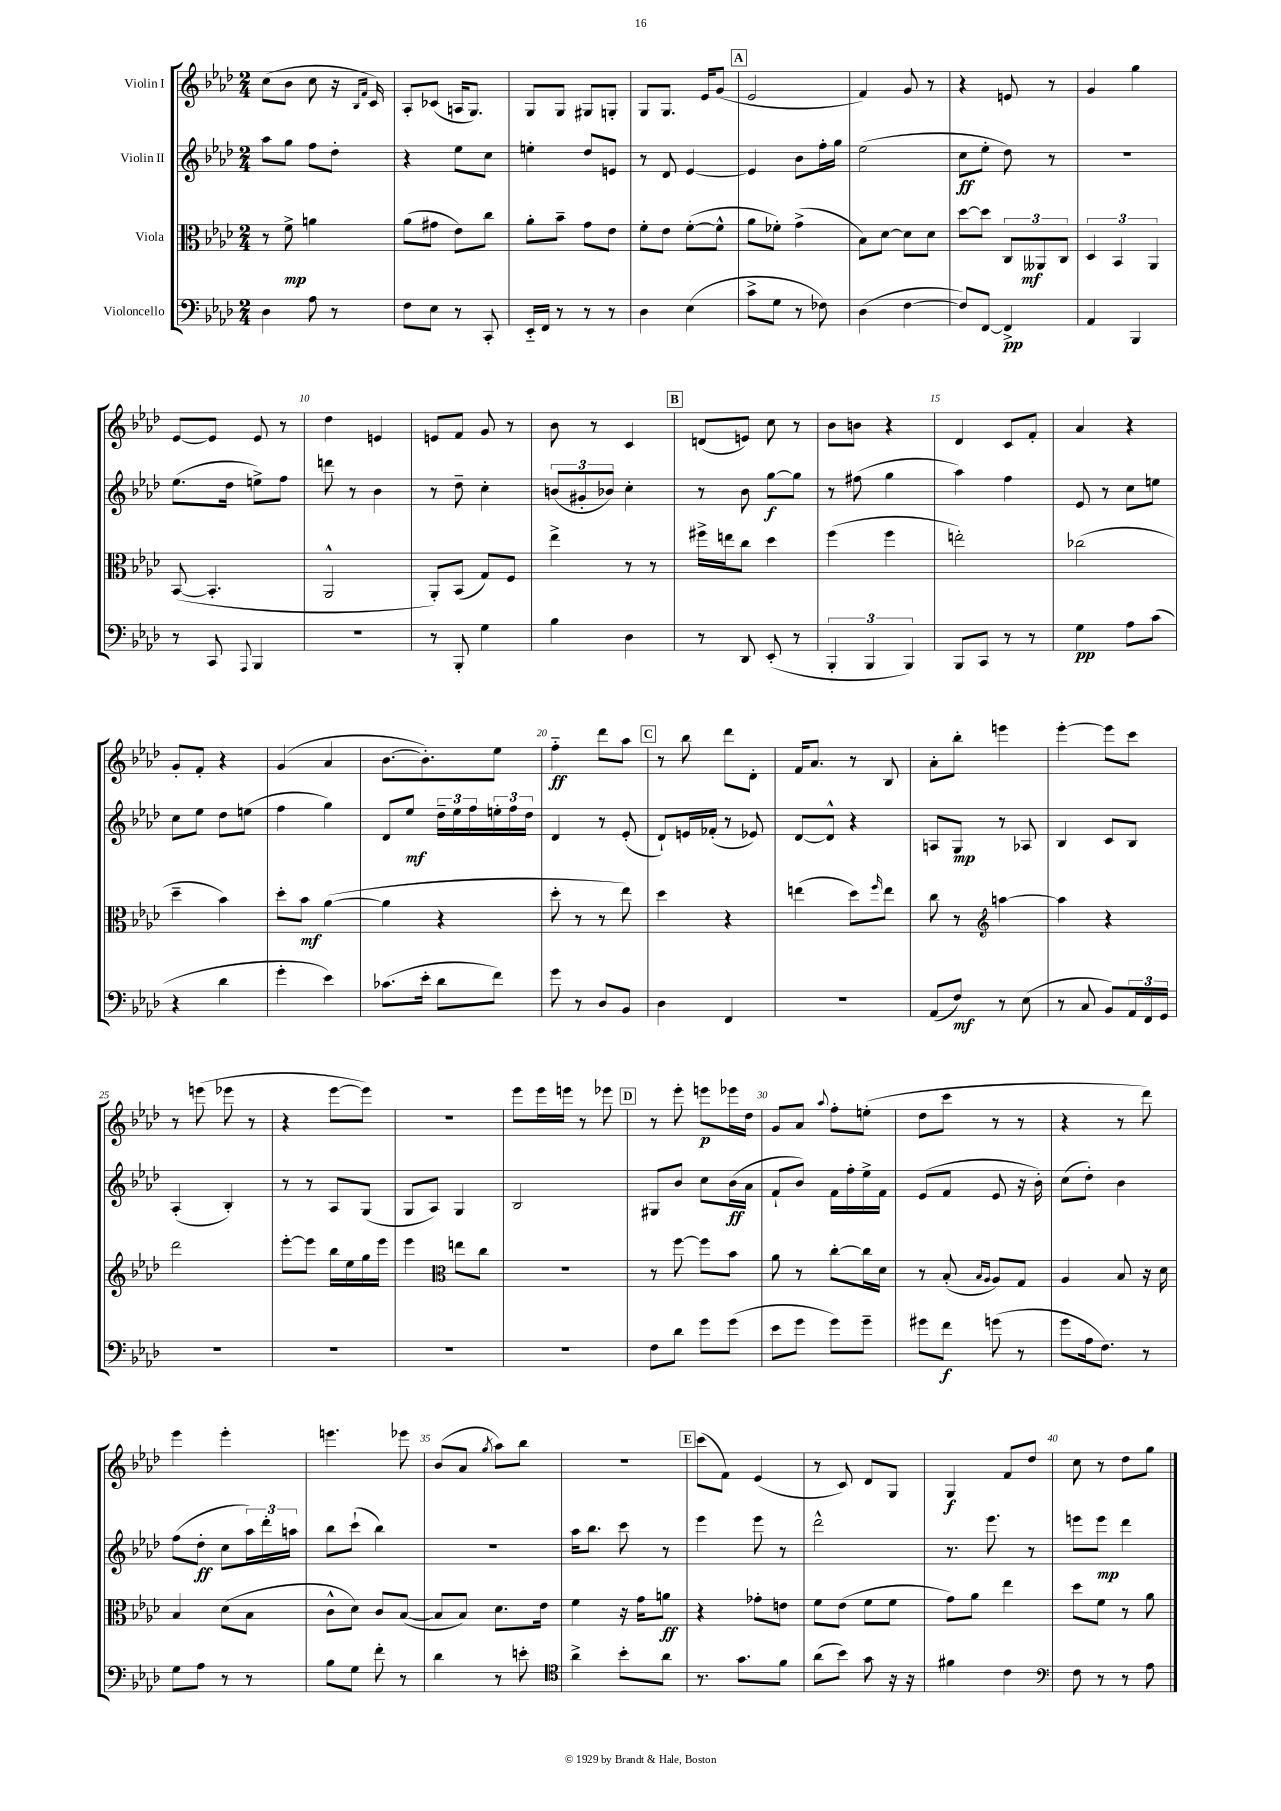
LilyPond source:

<<
\new StaffGroup <<
\new Staff = "s0" \with { instrumentName = "Violin I" } {
    \clef treble \key aes \major \numericTimeSignature \time 2/4
    c''8( bes'8 c''8 r16 \grace { bes16 f'16 } c'16) |
    aes8-. ces'8( a16 g8.) |
    g8 g8 gis8 g8-. |
    g8 g8. ees'16 g'8( |
    \mark \markup { \box "A" } ees'2 |
    f'4) g'8 r8 |
    r4 e'8 r8 |
    g'4 g''4 |
    ees'8~ ees'8 ees'8 r8 |
    des''4 e'4 |
    e'8 f'8 g'8 r8 |
    bes'8 r8 c'4 |
    \mark \markup { \box "B" } d'8( e'8) c''8 r8 |
    bes'8 b'8 r4 |
    des'4 c'8 f'8-. |
    aes'4 r4 |
    g'8-. f'8-. r4 |
    g'4( aes'4 |
    bes'8.~ bes'8.-.) ees''8 |
    f''4-_\ff des'''8 aes''8 |
    \mark \markup { \box "C" } r8 bes''8 des'''8 des'8-. |
    f'16 aes'8. r8 bes8 |
    aes'8-. bes''8-. e'''4 |
    ees'''4~-. ees'''8 c'''8 |
    r8 e'''8( ees'''8 r8 |
    r4 ees'''8~ ees'''8) |
    R2 |
    ees'''8 ees'''16 e'''16 r8 ees'''8 |
    \mark \markup { \box "D" } r8 ees'''8-. e'''8\p ees'''16 des''16 |
    g'8 aes'8 \appoggiatura { aes''8 } f''8-. e''8-.( |
    des''8 c'''8 r8 r8 |
    r4 r8 des'''8) |
    ees'''4 ees'''4-. |
    e'''4. ees'''8 |
    bes'8( aes'8 \acciaccatura { g''8 } aes''8) bes''8 |
    r2 |
    \mark \markup { \box "E" } c'''8( f'8) ees'4( |
    r8 c'8) des'8 g8 |
    g4\f f'8 des''8 |
    c''8 r8 des''8 g''8 \bar "|." |
}
\new Staff = "s1" \with { instrumentName = "Violin II" } {
    \clef treble \key aes \major \numericTimeSignature \time 2/4
    aes''8 g''8 f''8 des''8-. |
    r4 ees''8 c''8 |
    e''4-. des''8 e'8 |
    r8 des'8 ees'4~ |
    \mark \markup { \box "A" } ees'4 bes'8 f''16-. g''16 |
    ees''2( |
    c''8\ff ees''8-. des''8) r8 |
    r2 |
    ees''8.( des''16 e''8->) f''8 |
    d'''8 r8 bes'4 |
    r8 des''8-- c''4-. |
    \tuplet 3/2 { b'8( gis'8-. bes'8) } c''4-. |
    \mark \markup { \box "B" } r8 bes'8 g''8~\f g''8 |
    r8 fis''8( g''4 |
    aes''4) f''4 |
    ees'8 r8 c''8 e''8 |
    c''8 ees''8 des''8 e''8( |
    f''4 g''4) |
    des'8 ees''8\mf \tuplet 3/2 { des''16-- ees''16 f''16 } \tuplet 3/2 { e''16-. f''16 des''16 } |
    des'4 r8 ees'8-.( |
    \mark \markup { \box "C" } des'8-!) e'16 fes'16-.( r8 ees'8) |
    des'8~ des'8-^ r4 |
    a8 g8\mp r8 aes8 |
    bes4 c'8 bes8 |
    aes4-.( bes4-.) |
    r8 r8 aes8 g8( |
    g8 aes8) g4 |
    bes2 |
    \mark \markup { \box "D" } gis8 bes'8 c''8 bes'16\ff( aes'16 |
    f'8-! bes'8) f'16 f''16-. ees''16-> f'16 |
    ees'8( f'8 ees'8 r16 bes'16-.) |
    c''8( des''8-.) bes'4 |
    f''8( des''8-.\ff c''8 \tuplet 3/2 { aes''16) des'''16-. a''16 } |
    bes''8 c'''8-!( bes''4) |
    R2 |
    aes''16 bes''8. c'''8 r8 |
    \mark \markup { \box "E" } ees'''4 ees'''8 r8 |
    des'''2-^ |
    r8. ees'''8. r8 |
    e'''8 e'''8\mp des'''4 \bar "|." |
}
\new Staff = "s2" \with { instrumentName = "Viola" } {
    \clef alto \key aes \major \numericTimeSignature \time 2/4
    r8 f'8->\mp a'4 |
    aes'8( gis'8 ees'8) c''8 |
    aes'8-. bes'8-- g'8 ees'8 |
    f'8-. ees'8 f'8~-.( f'8-^ |
    \mark \markup { \box "A" } aes'8 fes'8-.) g'4->( |
    bes8) des'8~ des'8 des'8 |
    des''8~ des''8 \tuplet 3/2 { c8 aeses,8\mf c8 } |
    \tuplet 3/2 { des4 bes,4 aes,4 } |
    bes,8~( bes,4.-. |
    aes,2-^ |
    aes,8-.) bes,8( g8) f8 |
    ees''4-> r8 r8 |
    \mark \markup { \box "B" } fis''16-> e''16 c''8 des''4 |
    f''4( f''4 |
    e''2-.) |
    ces''2( |
    des''4-- bes'4) |
    des''8-. bes'8\mf aes'4~( |
    aes'4 r4 |
    des''8-. r8 r8 ees''8) |
    \mark \markup { \box "C" } des''4 r4 |
    e''4( des''8) \grace { f''16 } e''8 |
    c''8 r8 \clef treble a''4~ |
    a''4 r4 |
    des'''2 |
    ees'''8~-. ees'''8 bes''16 ees''16 g''16 ees'''16 |
    ees'''4 \clef alto e''8 c''8 |
    r2 |
    \mark \markup { \box "D" } r8 f''8~ f''8 bes'8 |
    aes'8 r8 c''8~-. c''16 des'16 |
    r8 bes8-.( \grace { bes16 aes16 } aes8) g8 |
    aes4 bes8 r16 des'16 |
    bes4 des'8( bes8 |
    c'8-^ des'8) c'8 bes8~( |
    bes8 bes8) des'8. ees'16 |
    f'4 r16 g'16 a'8\ff |
    \mark \markup { \box "E" } r4 ges'8-. e'8 |
    f'8 ees'8( f'8 f'8 |
    g'8) aes'8 ees''4 |
    des''8 f'8 r8 aes'8 \bar "|." |
}
\new Staff = "s3" \with { instrumentName = "Violoncello" } {
    \clef bass \key aes \major \numericTimeSignature \time 2/4
    des4 aes8 r8 |
    f8 ees8 r8 c,8-. |
    ees,16-_ f,16 r8 r8 r8 |
    des4 ees4( |
    \mark \markup { \box "A" } c'8-> g8 r8 fes8) |
    des4( f4~ |
    f8) f,8~ f,4->\pp |
    aes,4 bes,,4 |
    r8 c,8 \appoggiatura { aes,,8 } bes,,4 |
    R2 |
    r8 bes,,8-. g4 |
    bes4 des4 |
    \mark \markup { \box "B" } r8 des,8 ees,8-.( r8 |
    \tuplet 3/2 { bes,,4-. bes,,4 bes,,4) } |
    bes,,8 c,8 r8 r8 |
    g4\pp aes8 c'8( |
    r4 des'4 |
    g'4-. ees'4) |
    ces'8.( ees'16-. des'8 f'8) |
    g'8 r8 des8 bes,8 |
    \mark \markup { \box "C" } des4 f,4 |
    R2 |
    aes,8( f8\mf) r8 ees8( |
    r8 c8 bes,8) \tuplet 3/2 { aes,16 f,16 g,16 } |
    R2 |
    R2 |
    R2 |
    R2 |
    \mark \markup { \box "D" } f8 des'8 g'8 g'8( |
    ees'8 g'8 g'8) g'8-- |
    gis'8 f'8\f g'8( r8 |
    g'8 aes16 f8.) r8 |
    g8 aes8 r8 r8 |
    bes8 g8 f'8-. r8 |
    des'4 r8 e'8-. |
    \clef tenor aes'4-> bes'8-. aes'8 |
    \mark \markup { \box "E" } r8. g'8. f'8 |
    aes'8( bes'8) g'8 r16 r16 |
    fis'4 c'4 |
    \clef bass f8 r8 r8 aes8 \bar "|." |
}
>>
>>
\layout { \context { \Score \override BarNumber.break-visibility = ##(#f #t #t) barNumberVisibility = #(every-nth-bar-number-visible 5) } }
